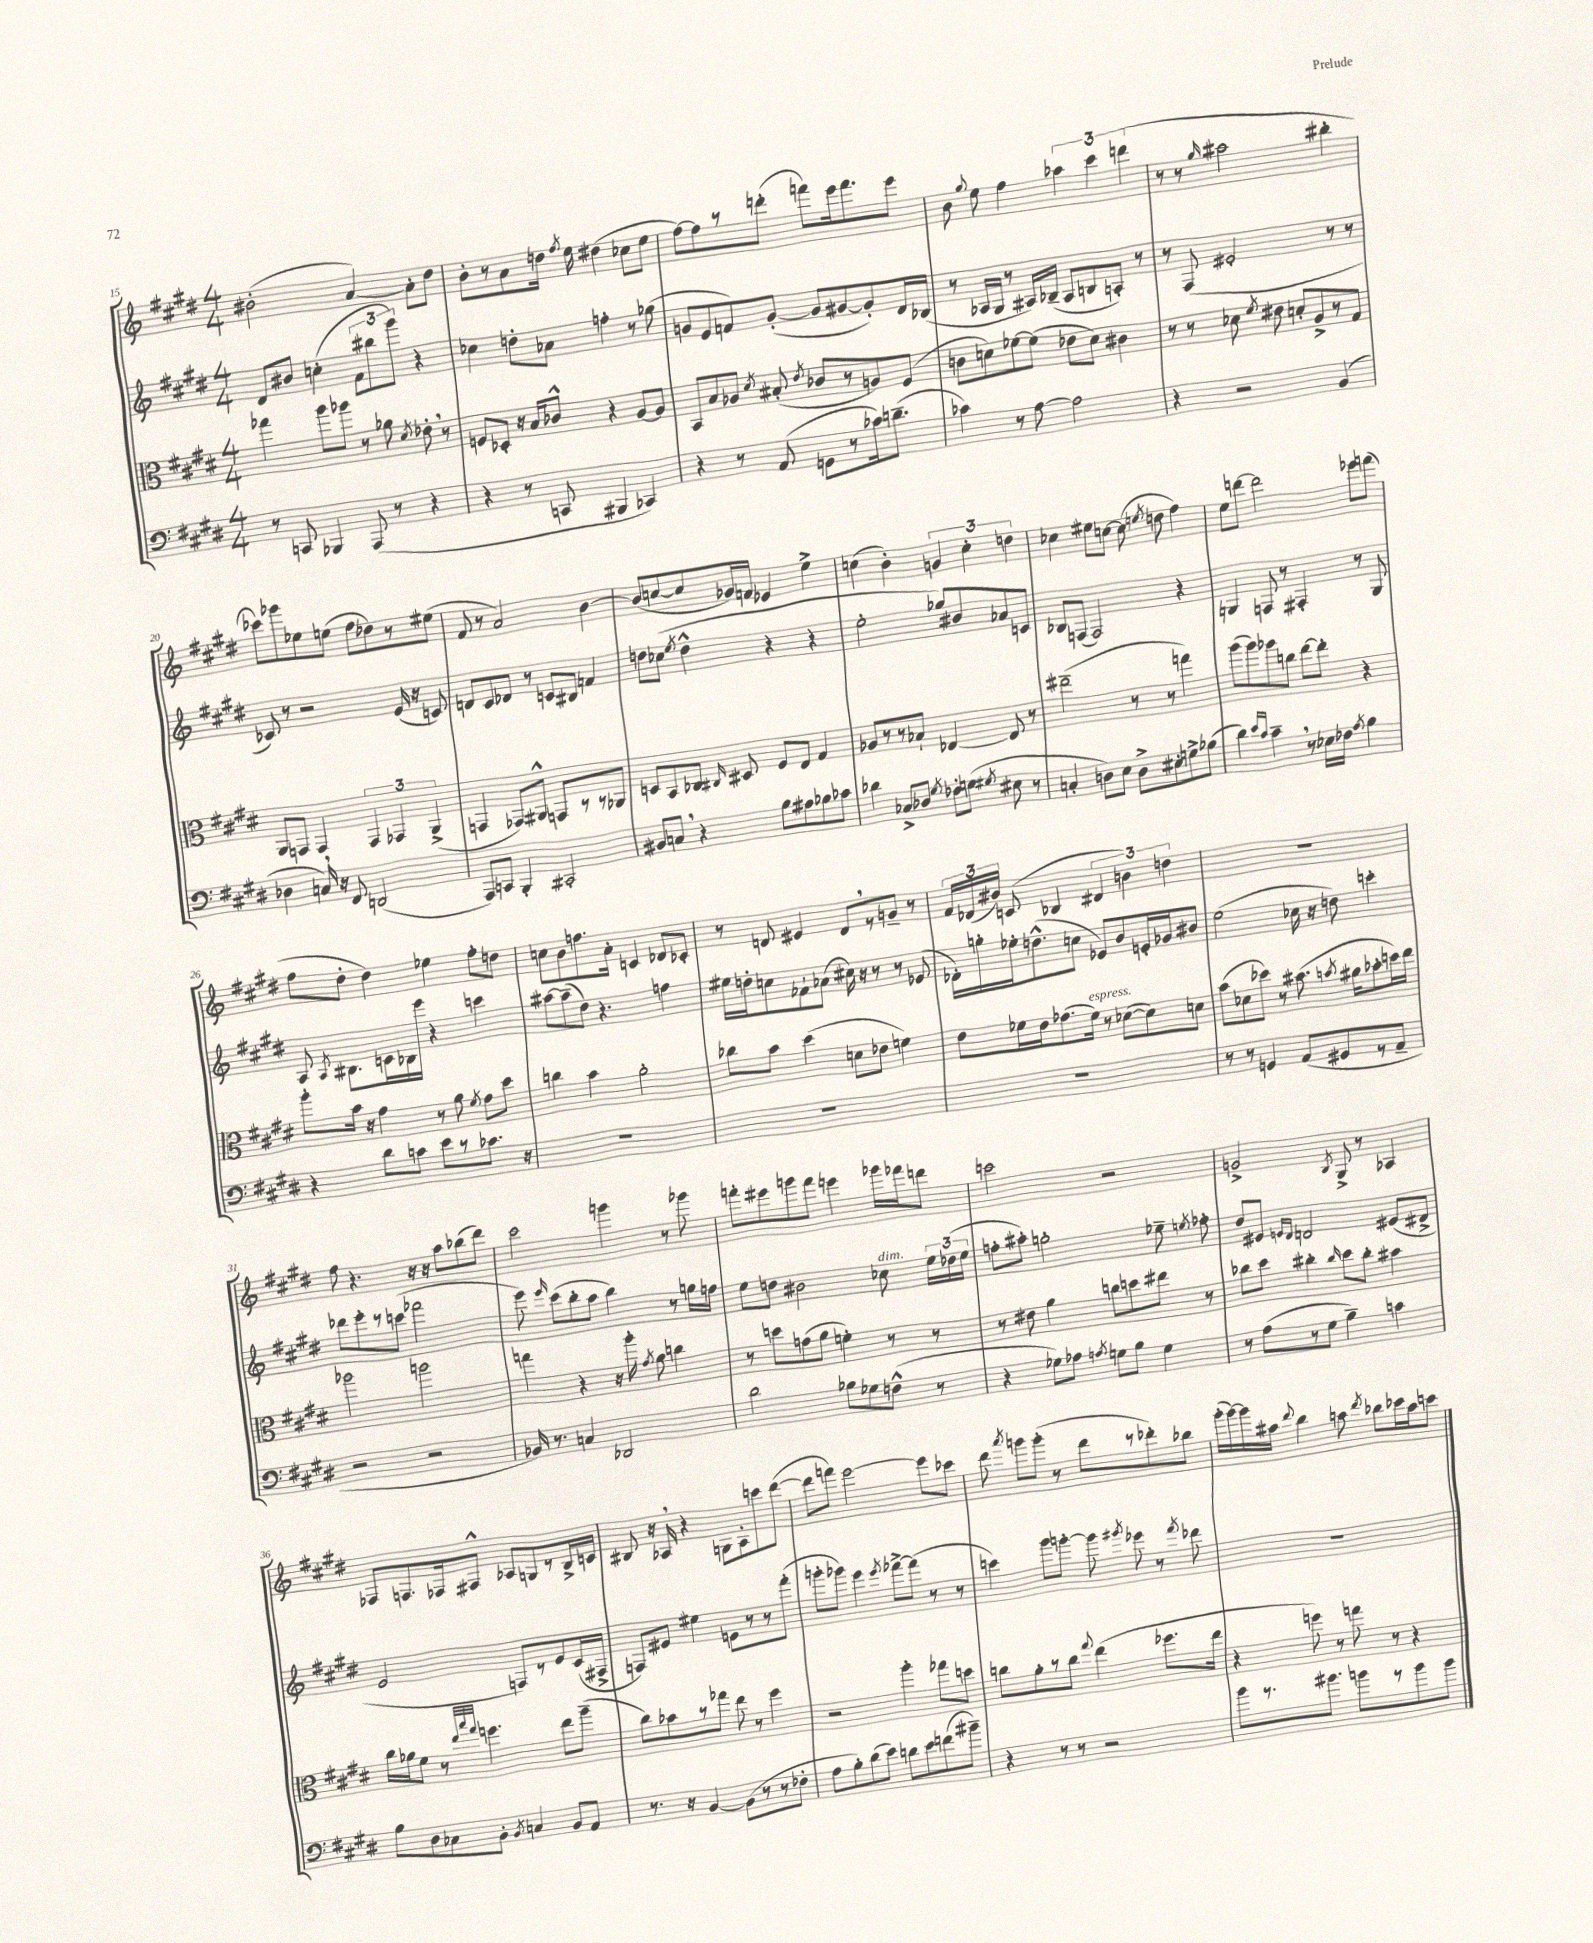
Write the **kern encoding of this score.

**kern	**kern	**kern	**kern
*staff4	*staff3	*staff2	*staff1
*clefF4	*clefC3	*clefG2	*clefG2
*k[f#c#g#d#]	*k[f#c#g#d#]	*k[f#c#g#d#]	*k[f#c#g#d#]
*M4/4	*M4/4	*M4/4	*M4/4
8r	4gg-	8d#	(2b#'
8CC	.	8b#	.
4BBB-	8aa	(4cc'	.
.	8aa-	.	.
(8AAA	8r	12f#	[4a)
.	.	12bb#	.
8r	8a-	.	.
.	.	12ggg#)	.
.	8qd#	.	.
4r	8e-'	4r	8a']
.	8r	.	8dd#
=	=	=	=
4r	8F	4cc-	8b'
.	8D-'	.	8r
8r	16r	8dd'	8a
.	16B	.	.
8CC	8c-^^	8a-	16dd
.	.	.	8qff#
.	.	.	16ee
4BBB#	4r	4ff'	(4dd#
4CC-)	[8A	8r	8cc-
.	8A]	(8gg-	8ee
=	=	=	=
4r	8BB	8g	[8ff#)
.	8B	8e	8ff#]
8r	8A-	8f)	8r
.	8qd#	.	.
(8AA	(8B#'	([8g'	(8ddd'
.	8qe	.	.
8GG	8c-	8g]	8fff)
8r	8r	[8g#	16eee
.	.	.	8.fff
16c-)	8A)	8g#'])	.
(8.d~	.	.	.
.	(8F#	16d#	8eee
.	.	(16B-	.
=	=	=	=
4c-)	8c	8r	8b
.	.	.	8qqgg#
.	8d)	16A-	8ee
.	.	16G#	.
8r	[8f-	8r	4ff#
[8A	(8f-]	16A#)	.
.	.	(16B-~	.
2A]	8e-	8A#	6aa-
.	8d)	8B	.
.	.	.	6ccc#
.	4c#	8A')	.
.	.	.	(6ddd
.	.	8r	.
=	=	=	=
4r	8r	8r	8r
.	8r	(8F#	8r
.	.	.	16qqgg#
2r	8d-	2e#'	2aa#
.	8qf#	.	.
.	8e#	.	.
.	8d'	.	.
.	8A^	.	.
(4BB	8r	8r	4bb#'
.	8G#	8r	.
=	=	=	=
4D-	8AA	8c-)	8ccc-)
.	8GG	8r	8ggg-
16C)	4GG	2r	8ee-
16r	.	.	.
8FF#	.	.	(8ee
(2DD	6GG	.	8ff#
.	.	.	8dd-)
.	6GG-	.	.
.	.	(16e	8r
.	.	16r	.
.	(6AA^	.	.
.	.	8c)	(8ee#
=	=	=	=
8AAA)	4GG	8d	8f#
8CC	.	8c#	8r
4BBB'	8GG-)	8d-	2a)
.	8AA#^^	8r	.
2CC#'	8GG	8c	.
.	8r	8B#	.
.	8r	4f	[4b
.	8AA-	.	.
=	=	=	=
8BB#	8D	8dd	(8b]
8C	8BB	(8cc-	[8cc
.	.	8qee	.
4r	8C-	4dd^^	8cc]
.	16qqC#	.	.
.	8D#	.	16g-)
.	.	.	16f
8B	8F#	4r	4e-
8A#	8E	.	.
8B-	4G#	4r	4ee^
8c-	.	.	.
=	=	=	=
4d-	8A-	2ee'	(4cc
.	8r	.	.
8C-^	8r	.	4b')
8D-	8B-`	.	.
8qG#	.	.	.
8F-'	[4E-	8gg-)	6g
(8G	.	8b#	.
.	.	.	6cc'
8qG#	.	.	.
8E#	8E-]	8a-	.
.	.	.	6dd
8r	8r	8c	.
=	=	=	=
4C'	(2ee#~	8B-	4cc-
.	.	(8F	.
8D)	.	2F)	8ee#
8E	.	.	[8cc
8D^	8r	.	(8cc]
.	.	.	8qee
8E#'	8r	.	8dd
8G^	4gg)	4r	4ff#)
(8B-	.	.	.
=	=	=	=
4d#)	(8aa	4G	8ee
.	8aa)	.	[8ddd
16qqe	.	.	.
16qqc#	.	.	.
4c#~	8aa-	8F	2ddd]
.	8cc	8r	.
8r	[8ee	4F#'	.
16E-	8ee']	.	.
16F-	.	.	.
8qA	.	.	.
4B	4r	8r	8eee-
.	.	8G	(8fff
=	=	=	=
4r	8aa'	8A	8ff#
.	.	8qA	.
.	16b	8.B#	8dd#'
.	16r	.	.
8d#	4g#	.	4dd#)
.	.	16c	.
8c	.	16B-	.
.	.	16eee	.
8e	8r	4r	4ee-
8r	8a	.	.
.	8qf#	.	.
8.c-	8g#	4ccc	8ff#'
.	8dd#	.	8dd
16r	.	.	.
=	=	=	=
1r	4cc	[8aa#	8cc
.	.	(8aa#~]	8b
.	4b	8dd#)	8.ff
.	.	4.r	.
.	.	.	16a'
.	2a'	.	4c
.	.	4ff	8d-
.	.	.	8c-'
=	=	=	=
1r	8cc-	16ee#	8r
.	.	16dd'	.
.	8b	8cc	8d
.	(4dd#	8f-`	4e#
.	.	(8a-	.
.	8d	16cc#)	8d
.	.	16r	.
.	8e-	8r	8r
.	4f)	8r	8g~
.	.	(8e-	8r
=	=	=	=
1r	8e	16d-')	24f#
.	.	.	(24d-
.	.	16gg'	.
.	.	.	24b#)
.	16f-	16ee-'	(8c
.	16e	(8.dd^^	.
.	(8.g-	.	4B-
.	.	8cc	.
.	16f-)	.	.
.	8r	8e-)	6d#
.	([8d-	8b	.
.	.	.	6b)
.	8d-])	16e'	.
.	.	16g-	.
.	.	.	6dd
.	8d	8b#	.
=	=	=	=
8r	(8b	(2ee	1r
8r	8d-	.	.
4GG	8dd-)	.	.
.	8r	.	.
(8AA	(8.b#	16cc-	.
.	.	16r	.
8GG#	.	8dd)	.
.	8qb	.	.
.	16a#	.	.
8r	8b-'	4ccc'	.
8AA~	16dd)	.	.
.	16ee	.	.
=	=	=	=
2r	2aa-	8ddd-	8ff#
.	.	8eee'	4.r
.	.	8r	.
.	.	(8ccc	.
2r	2aa	2fff-	16r
.	.	.	16r
.	.	.	8aa
.	.	.	(8bb-
.	.	.	8ddd#)
=	=	=	=
16BB-)	4gg	8eee)	2ccc#
8.r	.	.	.
.	.	16qqeee	.
.	.	(8ccc#	.
4C	4r	8bb'	.
.	.	8aa	.
2DD-	16r	4bb)	4ggg
.	16aa'	.	.
.	8qg#	.	.
.	8a	.	.
.	4cc	8r	8r
.	.	16gg	8ggg-
.	.	16ff	.
=	=	=	=
2d#	8r	8ee	8fff'
.	8dd	8dd	8eee#
.	(8g	2b#	8ggg
.	8a	.	8fff
8B-	4f')	.	4eee
8G-	.	.	.
(8F^^	8r	8cc-	16ggg-
.	.	.	16fff-
8r	8r	24ee	8ddd
.	.	(24dd-	.
.	.	24ee	.
=	=	=	=
4r	8r	8ff'	2ccc
.	8e#	8aa#')	.
8G-)	4a	2gg'	.
8A-	.	.	.
8qA	.	.	.
8G	8cc	.	2r
8B	8dd	.	.
4G	8ee#	8ee-~	.
.	.	8qee	.
.	8r	8ff-'	.
=	=	=	=
8r	8cc-	8dd#	2g^
(8A	8dd#	8e#	.
.	.	16qqe	.
.	.	16qqd#	.
8r	4cc#'	2d	.
8G#	.	.	.
.	16qqcc#	.	8qB
4B~)	8dd#	.	8G#^
.	8cc#'	.	8r
4c	4b#	(8e#	4A-
.	.	8d#^	.
=	=	=	=
8B	16cc#	2e	8F-
.	16a-	.	.
8D#	8f#	.	8.F
8C-	8r	.	.
.	.	.	16F-
.	32qqee	.	.
.	32qqbb	.	.
.	32qqgg#	.	.
8BB'	4.ff	.	8F#^^
8qBB	.	.	.
4C	.	8F)	8A-
.	.	8r	8G
8BB	8ee	8e	8r
8AA	(8aa~	(16c#	16B^
.	.	16F#^	16c
=	=	=	=
8.r	8cc#)	8F)	8B#
.	8b-	8e#	16r
16r	.	.	16A-
[4BB	8r	4ee#	4r
.	8gg-	.	.
(8BB]	8ee	8e	8G
8r	8r	8r	8A-'
8r	4ff#	8r	8ccc
8F-'	.	(8fff#'	([8ddd#
=	=	=	=
8A	2r	8ggg'	8ddd#]
8B')	.	8ggg-)	8fff)
(8d#	.	4eee	[2eee
8e)	.	.	.
.	.	8qeee	.
8d	4aa'	[8fff-^	.
8e	.	(8fff-]	.
(8f	8gg-	8r	8eee]
8b#~)	8dd	8r	8ccc-
=	=	=	=
4r	8cc	4ccc)	8ddd#
.	.	.	8qaaa
.	8a'	.	8ggg
8r	8r	8ggg#	(8ggg'
8r	8cc	[8ggg'	8r
.	8qqgg#	.	.
2r	(4ee	8ggg]	8ddd#
.	.	8qggg#	.
.	.	8eee-	8r
.	8.ff-	8r	8ddd-')
.	.	8qfff#	.
.	.	8ddd-	8bb-
.	16ee	.	.
=	=	=	=
8b	4r	1r	(16ggg#'
.	.	.	[16ggg#)
8.r	.	.	16ggg#]
.	.	.	16aa#
.	.	.	8qqddd#
.	8ff)	.	4bb
8.b#	.	.	.
.	8r	.	.
8b	8gg	.	8aa
.	.	.	8qddd#
8r	8r	.	8bb-
8b	4r	.	16ccc-
.	.	.	16aa
8b	.	.	8ccc
==	==	==	==
*-	*-	*-	*-
